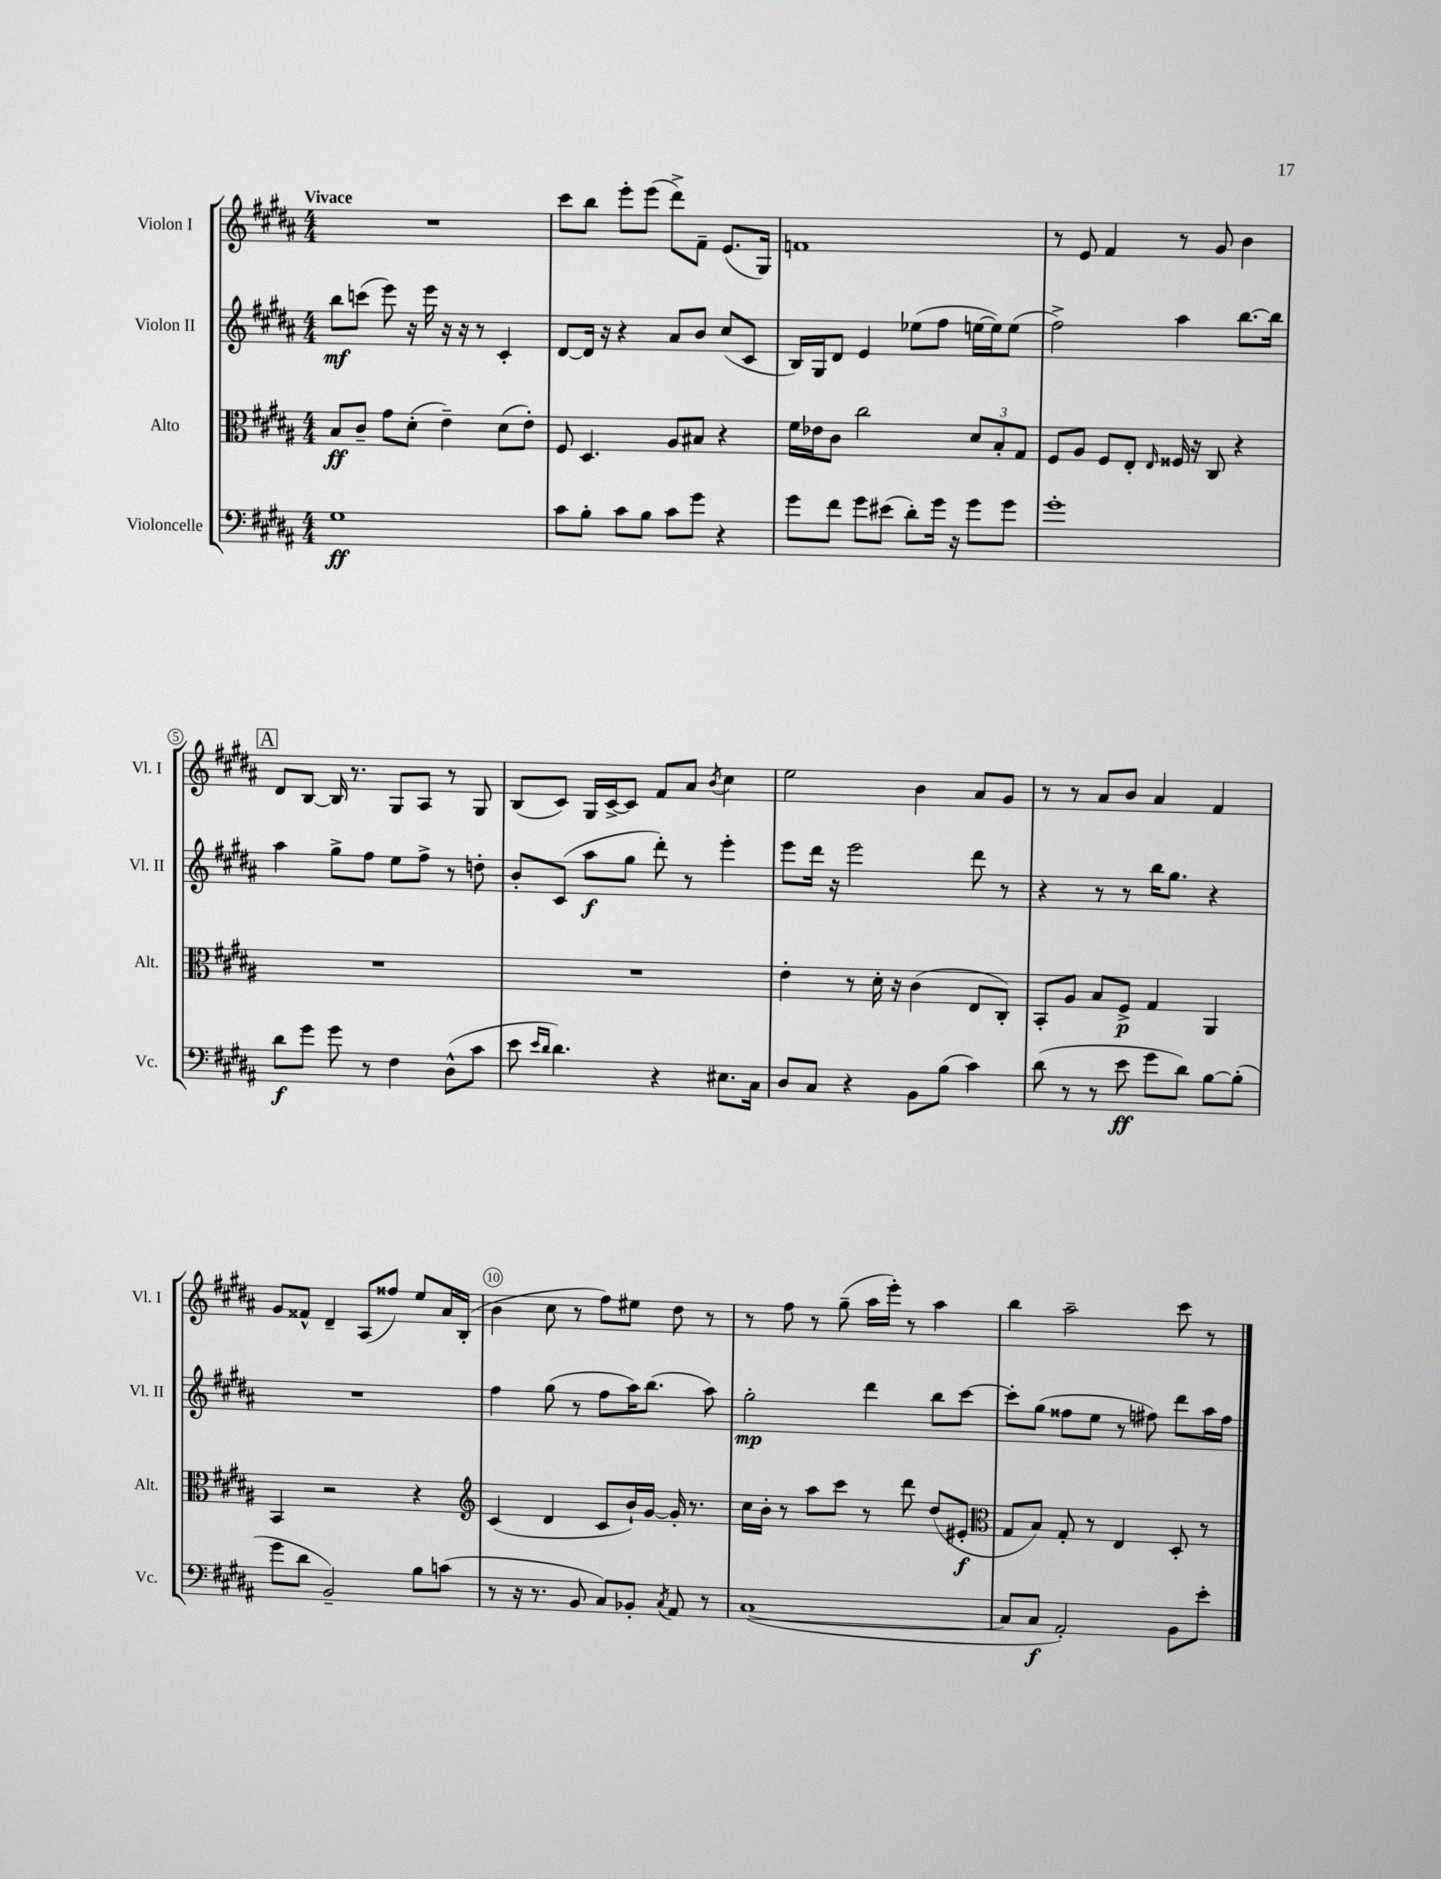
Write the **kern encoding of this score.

**kern	**kern	**kern	**kern
*staff4	*staff3	*staff2	*staff1
*clefF4	*clefC3	*clefG2	*clefG2
*k[f#c#g#d#a#]	*k[f#c#g#d#a#]	*k[f#c#g#d#a#]	*k[f#c#g#d#a#]
*M4/4	*M4/4	*M4/4	*M4/4
1G#	8B	8bb	1r
.	8c#~	(8ccc	.
.	8g#	8eee)	.
.	(8d#'	16r	.
.	.	16eee	.
.	4e~)	16r	.
.	.	16r	.
.	.	8r	.
.	(8d#	4c#'	.
.	8e')	.	.
=	=	=	=
8c#	8F#	[8d#	8ccc#
8B'	4.D#	16d#]	8bb
.	.	16r	.
8c#	.	4r	8eee'
8B	.	.	(8eee
8c#	8A#	8a#	8ddd#^)
8g#	8B#	8b	8f#~
4r	4r	(8cc#	(8.e
.	.	8c#	.
.	.	.	16G#)
=	=	=	=
8g#	16f#	16B)	1f
.	16e-	16G#	.
8f#	8c#	8d#	.
8g#	2cc#	4e	.
(8e#	.	.	.
8d#')	.	(8ee-	.
16g#	.	8ff#	.
16r	.	.	.
8g#	12d#	[16ee	.
.	.	16ee])	.
.	12B'	.	.
8g#	.	(8ee	.
.	12G#	.	.
=	=	=	=
1g#'	8F#	2ff#^)	8r
.	8A#	.	8e
.	8F#	.	4f#
.	8E'	.	.
.	16qqE	.	.
.	16F##	4aa#	8r
.	16r	.	.
.	8C#	.	8g#
.	4r	[8.bb	4b
.	.	16bb]	.
=	=	=	=
8d#	1r	4aa#	8d#
8g#	.	.	[8B
8g#	.	8gg#^	16B]
.	.	.	8.r
8r	.	8ff#	.
4F#	.	8ee	8G#
.	.	8ff#^	8A#
(8D#^^	.	8r	8r
8c#	.	8dd'	8G#
=	=	=	=
8e	1r	8b'	(8B
16qqe	.	.	.
16qqd#	.	.	.
4.d#)	.	(8c#	8c#)
.	.	8aa#	16G#
.	.	.	[16c#^
.	.	8gg#	8c#]
4r	.	8ddd#')	8f#
.	.	8r	8a#
.	.	.	8qb
8.E#	.	4eee'	4cc#
16C#	.	.	.
=	=	=	=
8D#	4e'	8eee	2ee
8C#	.	16ddd#	.
.	.	16r	.
4r	8r	2eee	.
.	16d#'	.	.
.	16r	.	.
8BB	(4c#	.	4b
(8B	.	.	.
4c#)	8E	8ddd#	8a#
.	8C#')	8r	8g#
=	=	=	=
(8d#	8BB'	4r	8r
8r	8A#	.	8r
8r	8B	8r	8a#
8e	8F#^	8r	8b
8g#	4G#	16bb	4a#
.	.	8.gg#	.
8d#)	.	.	.
[8B	4AA#	4r	4f#
(8B']	.	.	.
=	=	=	=
8g#	4BB	1r	8g#
8d#	.	.	8f##^^
2BB~)	2r	.	4d#~
.	.	.	(8A#
.	.	.	8ff##)
8B	4r	.	8ee
(8c	.	.	16a#
.	.	.	(16B'
=	=	=	=
*	*clefG2	*	*
8r	(4c#	4ff#	4b
16r	.	.	.
8.r	.	.	.
.	4d#	(8gg#	8cc#
8BB	.	8r	8r
8C#)	8c#	8ff#	8ff#)
8BB-'	16b`)	16aa#)	8ee#
.	[16g#	(8.bb	.
8qC#	.	.	.
8AA#	16g#']	.	8dd#
.	8.r	.	.
8r	.	8aa#)	8r
=	=	=	=
([1C#	16cc#	2gg#'	8r
.	16b'	.	.
.	8r	.	8ff#
.	8aa#	.	8r
.	8ccc#	.	(8gg#~
.	8r	4ddd#	16aa#
.	.	.	16eee')
.	8ddd#	.	8r
.	(8dd#	8bb	4aa#
.	8e#'	[8ccc#	.
=	=	=	=
*	*clefC3	*	*
8C#]	8G#	8ccc#']	4bb
8C#	8B)	(8gg#	.
2AA#')	8G#'	8ff##	2aa#~
.	8r	8ee	.
.	4E	8r	.
.	.	8ff#)	.
8BB	8D#'	8ddd#	8ccc#
8e'	8r	16aa#	8r
.	.	16ff#	.
==	==	==	==
*-	*-	*-	*-
